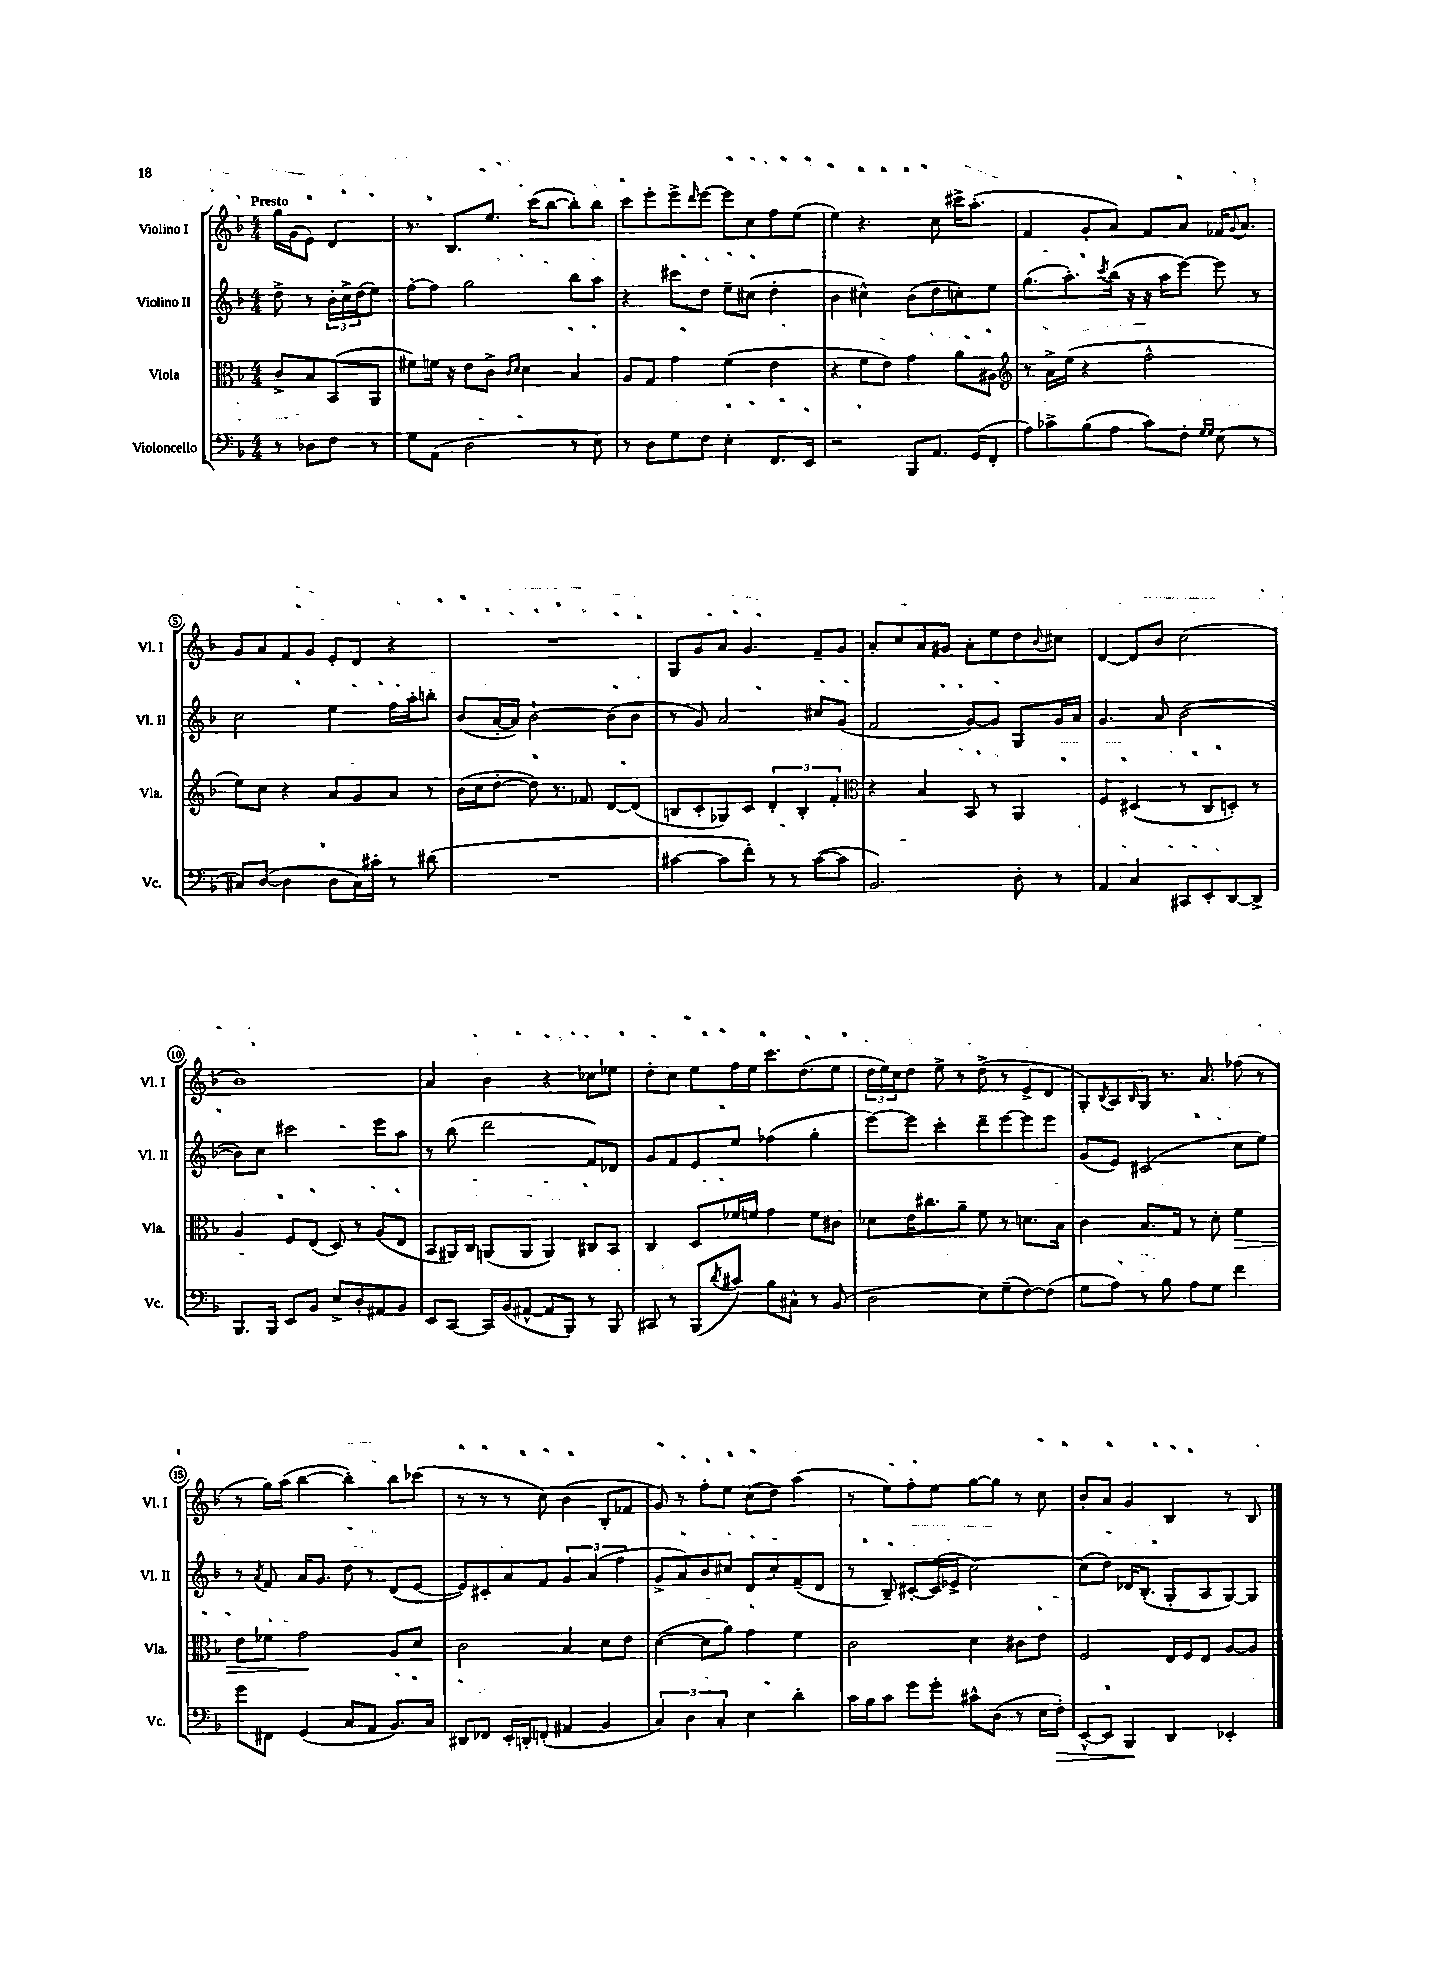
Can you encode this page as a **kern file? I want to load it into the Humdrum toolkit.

**kern	**kern	**kern	**kern
*staff4	*staff3	*staff2	*staff1
*clefF4	*clefC3	*clefG2	*clefG2
*k[b-]	*k[b-]	*k[b-]	*k[b-]
*M4/4	*M4/4	*M4/4	*M4/4
8r	8c^	8dd^	16gg
.	.	.	(16g
8D-	8B-	8r	8e)
8F	(8BB-	24b-'	4d
.	.	24cc^	.
.	.	(24dd	.
8r	8AA	8ee)	.
=	=	=	=
8G	8f#)	[8ff'	8.r
(8AA	16f	8ff]	.
.	16r	.	8.B-
2D	8e	2gg	.
.	8c^	.	8.ee
.	16qqc	.	.
.	16qqd	.	.
.	4d	.	.
.	.	.	(16ccc
.	.	.	[8bb-
8r	4B-	8bb-	8bb-'])
8E)	.	8aa	8bb-
=	=	=	=
8r	8A	4r	8ccc
8D	8G	.	8eee'
8G	4g	8ccc#	8eee^
.	.	.	16qqddd
8F	.	8dd	[8eee
4E'	(4f	8ee~	8eee]
.	.	(8cc#	8cc
8.FF	4e	4dd'	8ff
.	.	.	(8ee
16EE	.	.	.
=	=	=	=
2r	4r	4b-	4ee)
.	8f	4cc#^^)	4.r
.	8e)	.	.
8BBB-	4g	(8b-	.
8.AA	.	8dd	8cc
.	8a	8cc')	16ccc#^
(16GG	.	.	(8.aa'
8FF'	8A#	8ee	.
=	=	=	=
*	*clefG2	*	*
8A)	8r	(8.gg	4f
8c-^	16a^	.	.
.	(16ee	8.aa')	.
(8B-	4r	.	8g'
.	.	8qccc	.
8A	.	(16bb-	8a)
.	.	16r	.
8c-)	2ff^^	16r	8f
.	.	16aa	.
8F'	.	[8eee)	8a
16qqG	.	.	.
16qqG	.	.	.
(8E	.	8eee]	16f-
.	.	.	8qqg
.	.	.	8.a
8r	.	8r	.
=	=	=	=
8C#)	8ee)	2cc	8g
([8D	8cc	.	8a
4D]	4r	.	8f
.	.	.	8g
8D	8a	4ee	8e'
16C#)	8g	.	8d
16c#'	.	.	.
8r	8a	16ff	4r
.	.	16aa'	.
(8d#	8r	8bb'	.
=	=	=	=
1r	(16b-	(8b-	1r
.	16cc	.	.
.	[8dd'	[16a'	.
.	.	16a])	.
.	8dd])	[2b-`	.
.	8.r	.	.
.	8.f-	.	.
.	[8d	(8b-]	.
.	(8d]	8b-	.
=	=	=	=
[4c#	8B	8r	8G
.	8c'	8g)	8g
8c#]	8G-)	2a	8a
8f')	8c	.	4.g
8r	6d'	.	.
8r	.	.	.
.	6B'	.	.
([8c#	.	8cc#	8f~
.	6f'	.	.
8c#]	.	(8g	8g
=	=	=	=
*	*clefC3	*	*
2.BB-)	4r	2f	8a'
.	.	.	8cc
.	4B-	.	8a
.	.	.	8g#
.	8BB-	[8g)	8a'
.	8r	8g]	8ee
8D'	4AA	8G	8dd
.	.	.	8qqb-
8r	.	16g	8cc#
.	.	16a	.
=	=	=	=
4AA	4F	4.g	[4d
4C	(4D#	.	8d]
.	.	8a	8b-
8CC#	8r	([2b-	(2cc
8EE'	8C	.	.
[8DD	8D')	.	.
8DD^]	8r	.	.
=	=	=	=
8.BBB-	4A	8b-])	1b-)
.	.	8cc	.
16BBB-	.	.	.
8EE	8F	2ccc#	.
8BB-	(8E	.	.
8E^	8D)	.	.
8D'	8r	.	.
8AA#	(8A	8eee	.
8BB-	8E	8aa	.
=	=	=	=
8EE	8BB-	8r	4a
[8CC	16AA#)	(8bb-	.
.	16C	.	.
16CC]	(8AA	2ddd	4b-
(16BB-	.	.	.
[8AA#^^	8AA	.	.
8AA#]	4AA)	.	4r
8BBB-)	.	.	.
8r	8C#	8f)	8cc-
8BBB-	8BB-	8d-	8ee-
=	=	=	=
8CC#	4C	8g	8dd'
8r	.	8f	8cc
(8BBB-	8D	8e	8ee
8qd	.	.	.
8c#)	16f-	8ee	16ff
.	16f	.	16ee
8B-	4g	(4ff-	8.ccc
8C#^^	.	.	.
.	.	.	(8.dd
8r	8f	4gg'	.
(8BB-	8c#	.	8ee
=	=	=	=
2D	8d-	[8eee)	24dd
.	.	.	24ee)
.	.	.	24cc
.	16e	8eee]	8dd
.	8.cc#	.	.
.	.	4ccc'	8ee^
.	8a~	.	8r
8E)	8f	8ddd~	(8dd^
(8G~	8r	[8eee	8r
[8F)	8.d	8eee]	8e^
(8F]	.	8eee	8d
.	16B-	.	.
=	=	=	=
8G	4c	(8g	8G')
.	.	.	8qB-
8A)	.	8e)	8A
.	.	.	16qqB-
8r	8.B-	(2c#	8G
8B-	.	.	8.r
.	16G	.	.
8A	8r	.	.
.	.	.	8.a
8G	8d'	.	.
4f	4f	8cc	(8ff-
.	.	8ee)	8r
=	=	=	=
8g	8e	8r	8r
.	.	8qa	.
8FF#	8f-	8f	16gg)
.	.	.	(16aa
(4GG	2g	16a	[4bb-
.	.	8.g	.
8C	.	8dd	4bb-'])
8AA	.	8r	.
8.BB-)	8A	(8d	8bb-
.	8d	[8e	(8ccc-
16C	.	.	.
=	=	=	=
8DD#	2c	8e])	8r
8FF-	.	8c#'	8r
16EE'	.	8a	8r
16DD'	.	.	.
(8FF'	.	8f	8cc)
4AA#	4B-	6g	(4b-
.	.	(6a	.
4BB-	8d	.	8B-'
.	.	6ff	.
.	8e	.	8f-
=	=	=	=
6C)	([4d	8g^	8g)
.	.	8a)	8r
6D	.	.	.
.	8d]	8b-	8ff'
6C'	.	.	.
.	8a)	8cc#	8ee
4E	4g	8d	(8cc
.	.	8cc#'	8dd)
4d'	4f	(8f~	(4aa
.	.	8d	.
=	=	=	=
16c	2c	8r	8r
16B-	.	.	.
8c	.	8B-~)	8ee)
8g	.	[8c#'	8ff'
8g'	.	(16c#]	8ee
.	.	16e-^	.
8c#^^	4d	[2cc)	[8gg
(8D	.	.	8gg]
8r	8c#	.	8r
16E	8e	.	8cc
16F')	.	.	.
=	=	=	=
[8EE^^	2F	(8cc]	8b-'
8EE]	.	8dd)	8a
4BBB-	.	16d-	4g
.	.	(8.B-'	.
4DD	16E	8G'	4B-
.	16F	.	.
.	8E	8A	.
4EE-'	[8A	[8G)	8r
.	8A]	8G]	8B-
==	==	==	==
*-	*-	*-	*-
